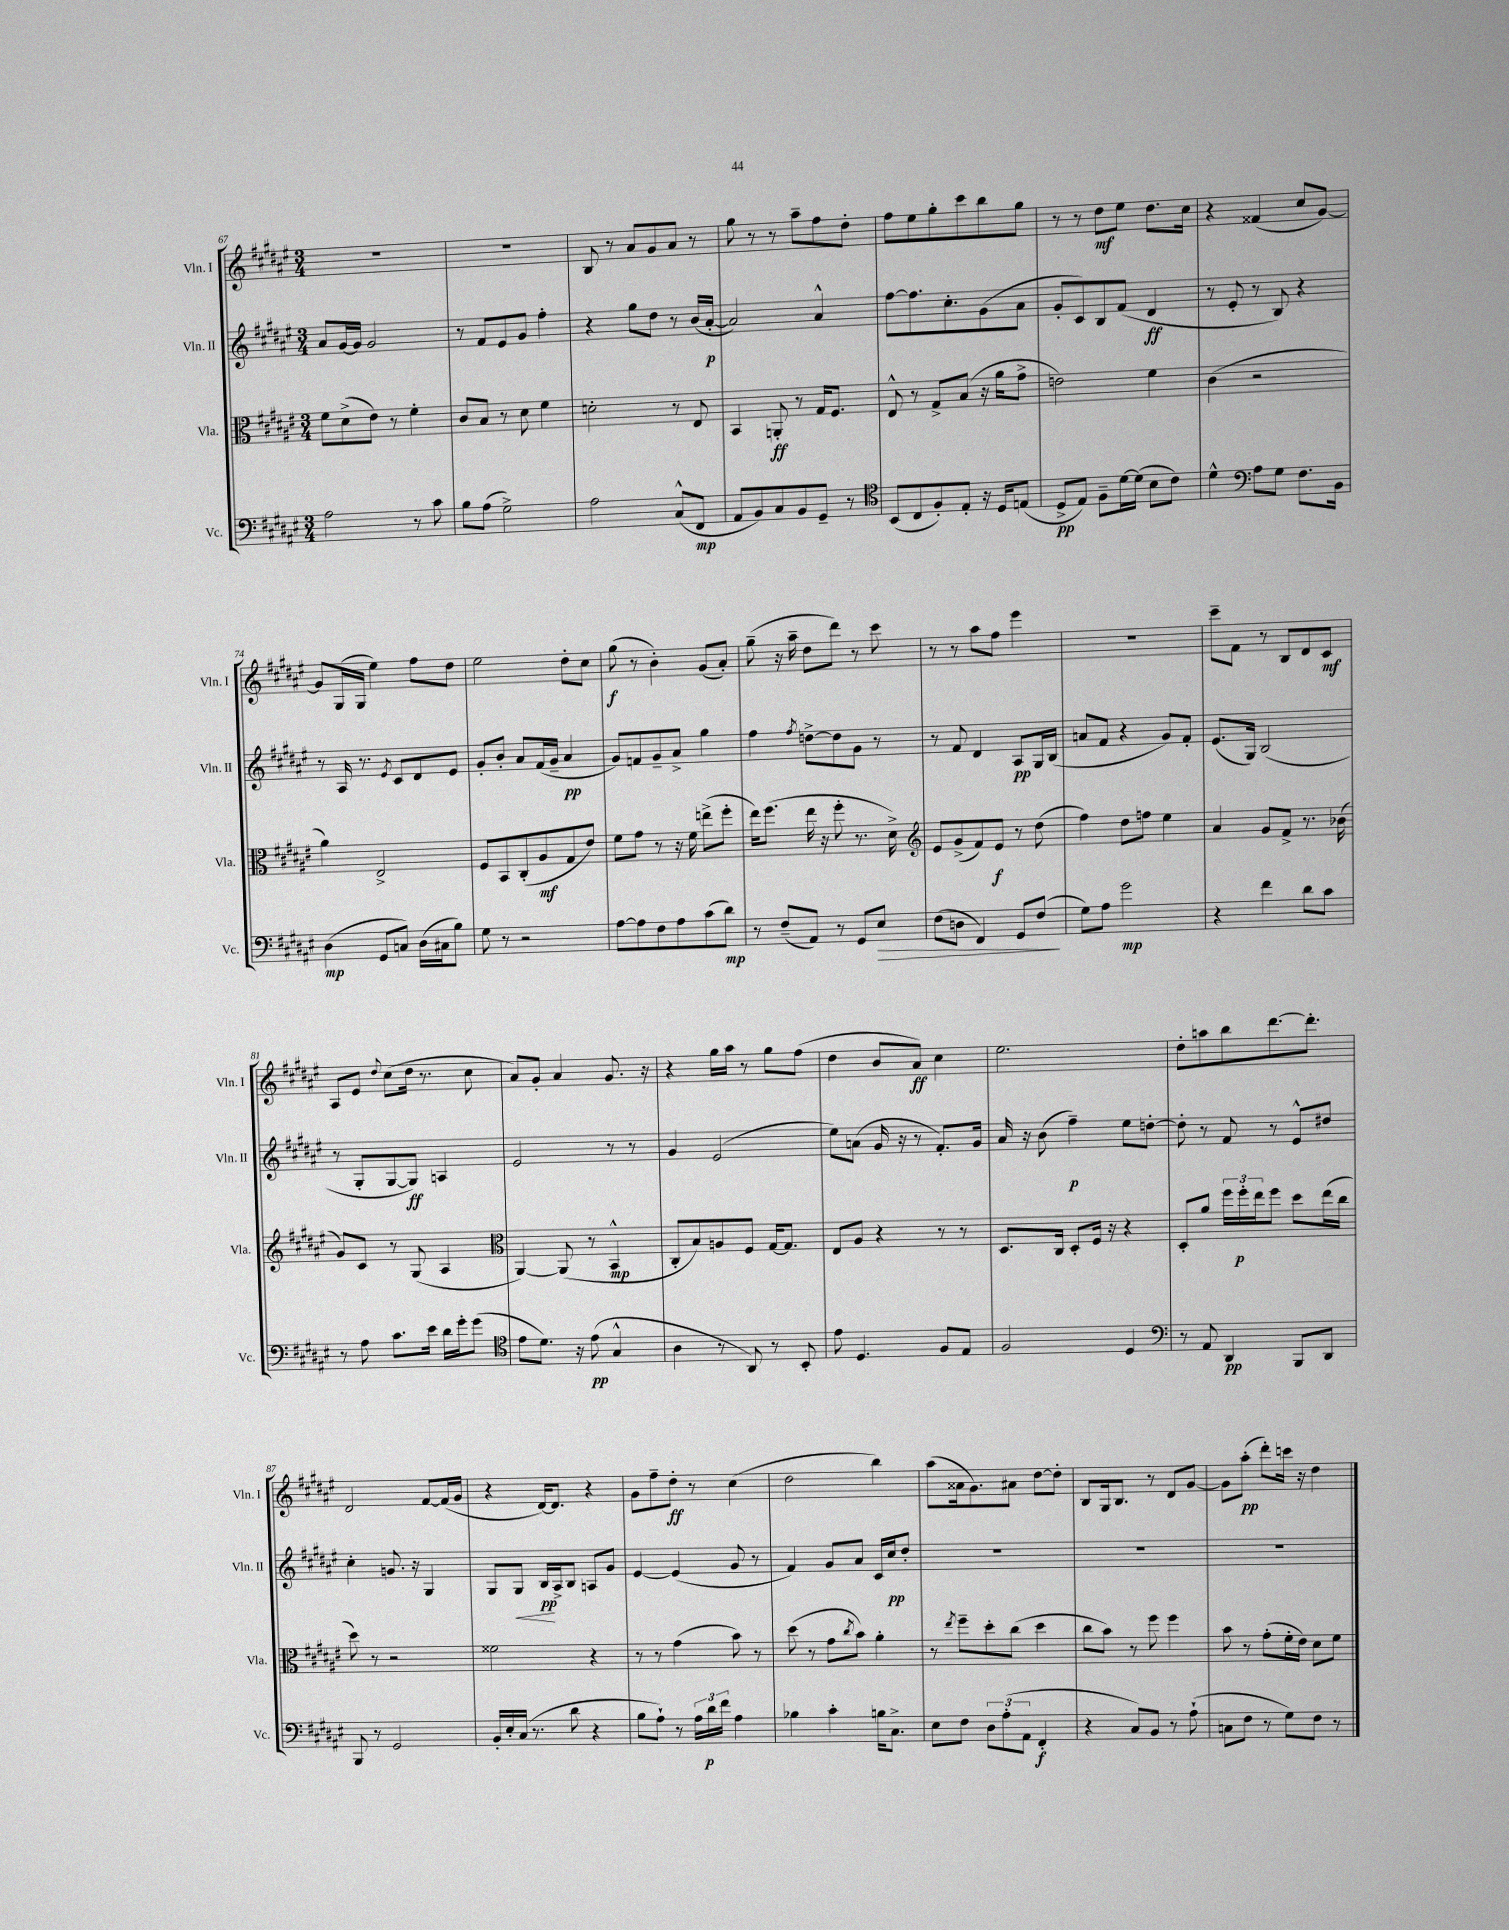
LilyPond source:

<<
\new StaffGroup <<
\new Staff = "s0" \with { instrumentName = "Vln. I" shortInstrumentName = "Vln. I" } {
    \clef treble \key fis \major \numericTimeSignature \time 3/4
    R2. |
    r2. |
    b8 r8 ais'8 gis'8 ais'8 r8 |
    gis''8 r8 r8 ais''8-- fis''8 dis''8-. |
    fis''8 eis''8 gis''8-. cis'''8 b''8 gis''8 |
    r8 r8 dis''8\mf eis''8 dis''8. cis''16 |
    r4 fisis'4( cis''8 gis'8~) |
    gis'8 gis16( gis16 eis''4) fis''8 dis''8 |
    eis''2 dis''8-. cis''8 |
    gis''8\f( r8 b'4-.) gis'8( ais'8-.) |
    gis''8--( r16 ais''16-- dis''8 dis'''8) r8 cis'''8 |
    r8 r8 ais''8 fis''8 eis'''4 |
    R2. |
    cis'''8-- fis'8 r8 b8 dis'8 cis'8\mf |
    ais8 eis'8 \appoggiatura { dis''8 } cis''8( dis''16 r8. cis''8 |
    ais'8) gis'8-. ais'4 gis'8. r16 |
    r4 gis''16 ais''16 r8 gis''8 fis''8( |
    dis''4 b'8 ais'8\ff) cis''4 |
    eis''2. |
    dis''8-. a''8 b''8 dis'''8.~ dis'''8.-. |
    dis'2 fis'8~ fis'16( gis'16 |
    r4 dis'16~) dis'8. r4 |
    gis'8 fis''8-- dis''8-.\ff r8 cis''4( |
    dis''2 b''4) |
    ais''8( aisis'16 gis'8.) ais'8 dis''8~ dis''8-. |
    b8 gis16 b8. r8 dis'8 gis'8~ |
    gis'8 ais''8-.\pp( dis'''8-.) c'''16 r16 dis''4 \bar "|." |
}
\new Staff = "s1" \with { instrumentName = "Vln. II" shortInstrumentName = "Vln. II" } {
    \clef treble \key fis \major \numericTimeSignature \time 3/4
    ais'8 gis'16~ gis'16 gis'2 |
    r8 fis'8 eis'8 gis'8 fis''4-. |
    r4 gis''8 dis''8 r8 b'16( ais'16~-.\p |
    ais'2) ais'4-^ |
    fis''8~ fis''8. cis''8.-. gis'8( ais'8 |
    gis'8-. cis'8) b8 fis'8( dis'4\ff |
    r8 eis'8-. r8 b8) r4 |
    r8 ais16 r8. \acciaccatura { eis'8 } cis'8 dis'8 eis'8 |
    gis'8-. b'8-. ais'8 fis'16( gis'16-- ais'4\pp |
    gis'8) f'8 gis'8-- ais'8-> gis''4 |
    fis''4 \acciaccatura { fis''8 } d''8~-> d''8 gis'8 r8 |
    r8 fis'8 dis'4 ais8\pp gis16 b16( |
    a'8 fis'8 r4 gis'8) fis'8-. |
    eis'8.( gis16) b2( |
    r8 gis8-. gis8~ gis8\ff) a4 |
    eis'2 r8 r8 |
    gis'4 eis'2( |
    eis''8) a'8( gis'16 r16 r8 fis'8.-.) gis'16 |
    ais'16 r16 b'8( fis''4--\p) eis''8 d''8~-. |
    d''8-. r8 fis'8 r8 eis'8-^ dis''8 |
    cis''4-. g'8. r16 gis4 |
    gis8 gis8\< b16\pp\! ais16-> b8 a8 gis'8 |
    eis'4~ eis'4( gis'8 r8 |
    fis'4) gis'8 ais'8 cis'16 cis''16\pp dis''8-. |
    R2. |
    R2. |
    R2. \bar "|." |
}
\new Staff = "s2" \with { instrumentName = "Vla." shortInstrumentName = "Vla." } {
    \clef alto \key fis \major \numericTimeSignature \time 3/4
    fis'8 dis'8->( eis'8) r8 fis'4-. |
    cis'8 b8 r8 dis'8 fis'4 |
    d'2-. r8 eis8 |
    b,4 a,8-.\ff r8 gis16 fis8. |
    eis8-^ r8 gis8-> b8( r16 ais'16 gis'8-> |
    e'2) fis'4 |
    cis'4( r2 |
    ais'4) eis2-> |
    fis8 b,8 cis8-.( ais8\mf gis8 eis'8) |
    fis'8 gis'8 r8 r16 fis'16 e''8->( fis''8-. |
    eis''16) fis''8.( eis''16 r16 fis''8-. r8. dis'16->) |
    \clef treble eis'8 gis'8->( fis'8) eis'8\f r8 dis''8( |
    fis''4) dis''8 f''8 eis''4 |
    ais'4 gis'8 fis'8-> r8. bes'16( |
    gis'8) cis'8 r8 gis8( ais4 |
    \clef alto ais,4~) ais,8( r8 b,4-^\mp |
    cis8-. b8) a8 fis8 gis16~ gis8. |
    eis8 ais8 r4 r8 r8 |
    dis8. cis16 dis8-. fis16 r16 r4 |
    dis8-. ais'8 \tuplet 3/2 { fis''16 fis''16-.\p eis''16 } fis''8 dis''8 eis''16( cis''16 |
    dis''8) r8 r2 |
    fisis'2 r4 |
    r8 r8 gis'4( b'8) r8 |
    dis''8( r8 gis'8 \acciaccatura { cis''8 } b'8) ais'4-. |
    r8 \acciaccatura { eis''8 } fis''8-- dis''8-. cis''8( dis''4 |
    cis''8 b'8) r8 fis''8 fis''4 |
    b'8 r8 gis'8-.( fis'16-. eis'16) dis'8 fis'8 \bar "|." |
}
\new Staff = "s3" \with { instrumentName = "Vc." shortInstrumentName = "Vc." } {
    \clef bass \key fis \major \numericTimeSignature \time 3/4
    ais2 r8 cis'8 |
    b8 ais8( gis2->) |
    ais2 cis8-^( fis,8\mp |
    ais,8 b,8) cis8 b,8 gis,8-- r8 |
    \clef tenor b,8( cis8 fis8-.) eis8-. r16 dis16 e8( |
    dis8->\pp eis8) fis8-- dis'16~ dis'16( b8 cis'8) |
    dis'4-^ \clef bass ais8 gis8 fis8. b,16 |
    dis4\mp( gis,8 c8) dis16( cis16 b8) |
    gis8 r8 r2 |
    ais8~ ais8 fis8 ais8 cis'8( dis'8\mp) |
    r8 fis8--( ais,8) r8 gis,8 eis8\> |
    fis8( d8 fis,4) gis,8 fis8\!( |
    gis8) ais8 gis'2\mp |
    r4 fis'4 dis'8 cis'8 |
    r8 ais8 cis'8. eis'16 dis'16 gis'16-. gis'8( |
    \clef tenor eis'8 dis'8.) r16 eis'8\pp( gis4-^ |
    ais4 r8 ais,8) r8 b,8-. |
    eis'8 dis4. fis8 eis8 |
    fis2 dis4 |
    \clef bass r8 ais,8 dis,4\pp b,,8 dis,8 |
    b,,8 r8 gis,2 |
    b,16-. eis16-. cis16( r8. dis'8 r4 |
    b8 ais8-!) r8 \tuplet 3/2 { ais16 dis'16\p fis'16 } ais4 |
    bes4 cis'4-. b16 cis8.-> |
    eis8 fis8 \tuplet 3/2 { dis8 ais8-.( ais,8 } fis,4-.\f |
    r4 cis8) b,8 r8 ais8-!( |
    c8 fis8 r8 gis8) fis8 r8 \bar "|." |
}
>>
>>
\layout { \context { \Score currentBarNumber = #67 } }
